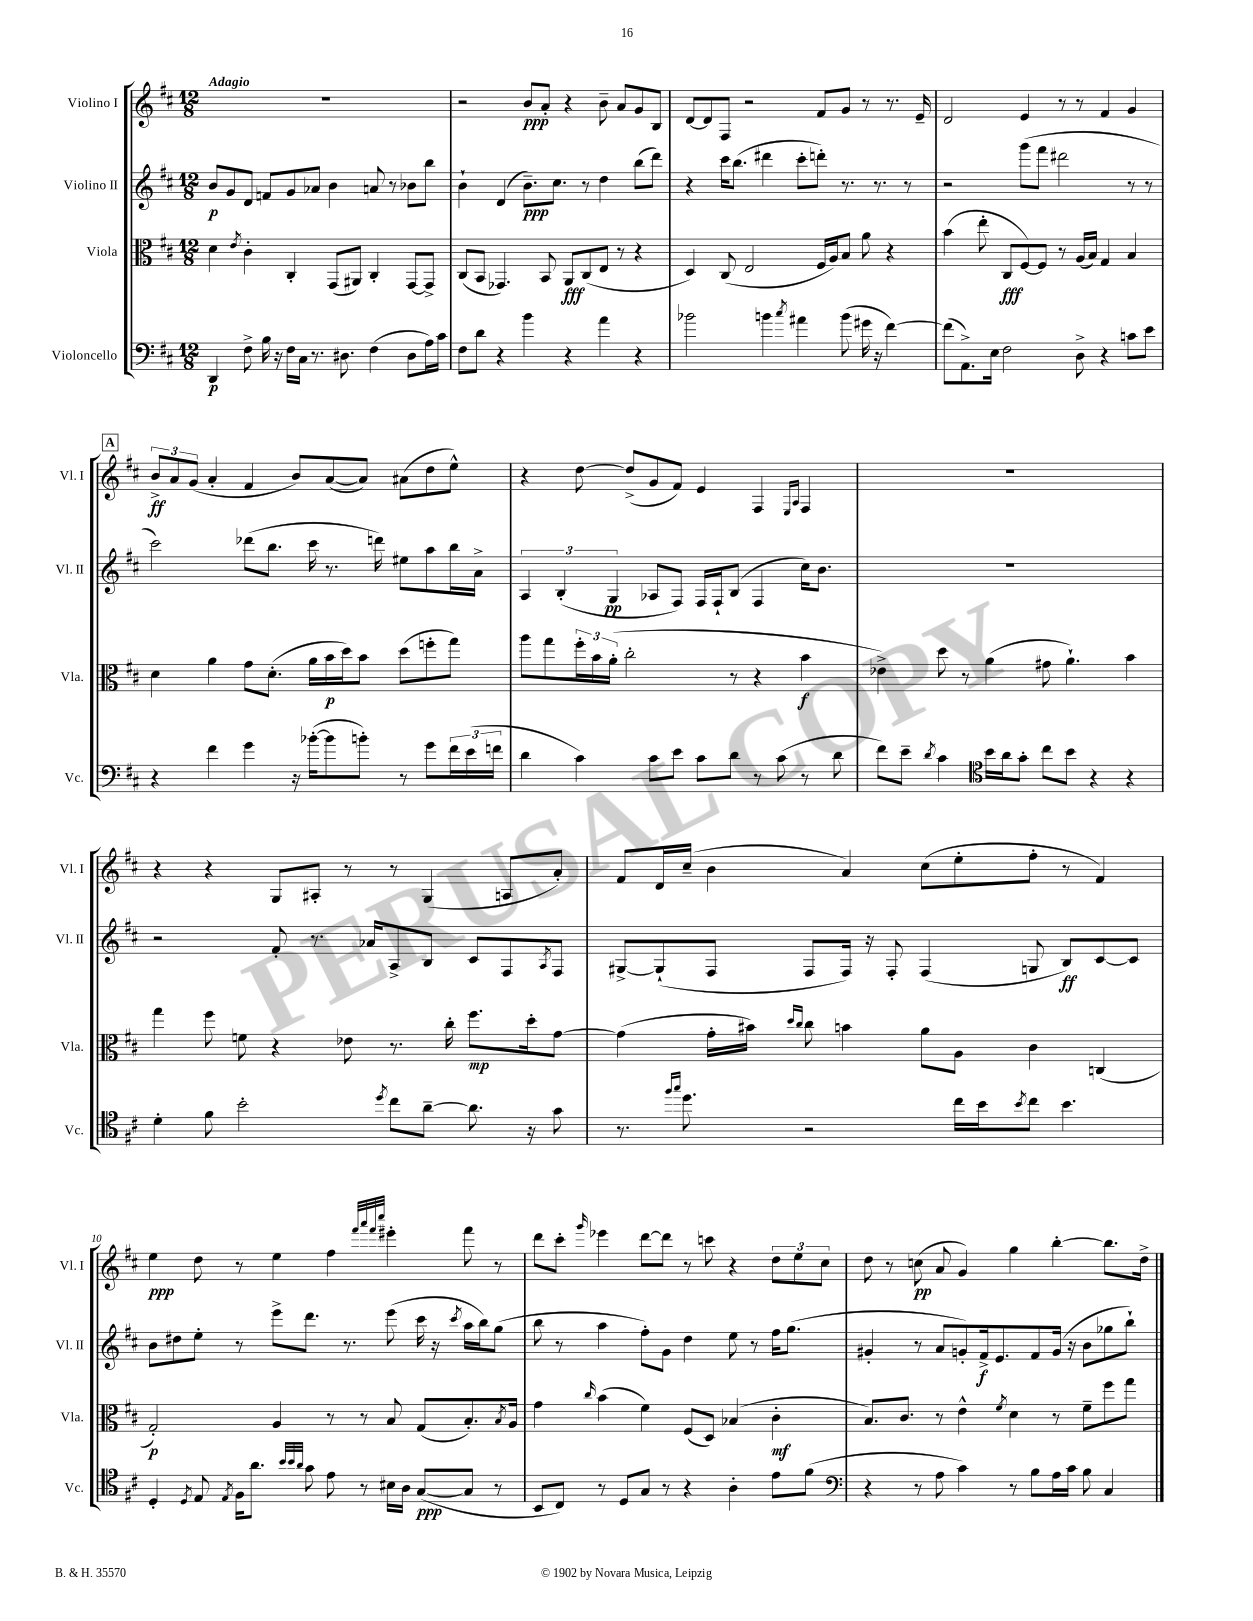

**kern	**kern	**kern	**kern
*staff4	*staff3	*staff2	*staff1
*clefF4	*clefC3	*clefG2	*clefG2
*k[f#c#]	*k[f#c#]	*k[f#c#]	*k[f#c#]
*M12/8	*M12/8	*M12/8	*M12/8
4DD/	4d\	8b/L	1.r
.	.	8g/	.
.	8qe/	.	.
8F#^\	4c#'\	8d/J	.
16B\	.	8f/L	.
16r	.	.	.
16F#\LL	4C#'/	8g/	.
16C#\JJ	.	.	.
8.r	.	8a-/J	.
.	(8GG/L	4b\	.
8.D#\	.	.	.
.	8AA#/J)	.	.
(4F#\	4C#'/	8a/	.
.	.	8r	.
8D#\L	[8GG/L	8b-\L	.
16A\L)	8GG^/]J	8bb\J	.
16c#\JJ	.	.	.
=	=	=	=
8F#\L	(8C#/L	4b`\	2r
8d\J	8BB/J	.	.
4r	4.GG-/)	(4d/	.
4b\	.	8.b~\L)	8b/L
.	8BB/	.	8a'/J
.	.	8.cc#\J	.
4r	8AA/L	.	4r
.	(8C#/	8r	.
4a\	8E/J	4dd\	8b~\
.	8r	.	8a/L
4r	4r	(8bb\L	8g/
.	.	8ddd\J)	8B/J
=	=	=	=
2b-\	4D/)	4r	[8d/L
.	.	.	8d/]
.	(8C#/	16ccc#\LK	8F#/J
.	.	(8.bb\J	.
.	2E/	.	2r
4b\	.	4ddd#\	.
8qcc#/	.	.	.
4a#\	.	8ccc#'\L	.
.	16F#/LL	8ddd'\J)	8f#/L
.	16A/J)	.	.
(8b\	8B/J	8.r	8g/J
16g#\	8a\	.	8r
16r	.	8.r	.
[4f#\)	4r	.	8.r
.	.	8r	.
.	.	.	16e~/
=	=	=	=
(8f#\]L	(4b\	2r	2d/
8.AA^\)	.	.	.
.	8ee'\	.	.
16E\Jk	.	.	.
2F#\	8C#/L	.	.
.	[8F#/)	(8ggg\L	4e/
.	8F#/]J	8fff#\J	.
.	8r	2ddd#\	8r
8D^\	(16A/LL	.	8r
.	16B/JJ)	.	.
4r	4G/	.	4f#/
8c\L	4B/	8r	4g/
8e\J	.	8r	.
=	=	=	=
4r	4d\	2ccc#\)	12b^/L
.	.	.	12a/
.	.	.	(12g/J
4f#\	4a\	.	4a'/
4g\	8g\L	(8ddd-\L	4f#/
.	(8.d'\J	8.bb\J	.
16r	.	.	8b/L)
([16b-'\LK	16a\LL	16ccc#\	.
8b-\]	16b\	8.r	([8a/
.	16dd\J)	.	.
8b'\J)	8b\J	.	8a/]J)
.	.	16ddd\)	.
8r	(8dd\L	8ee#\L	(8a#\L
8g\L	8ff'\	8aa\	8dd\
24f#\L	8gg\J)	16bb\L	8ee^^\J)
(24e\	.	.	.
.	.	16a^\JJ	.
24f\JJ	.	.	.
=	=	=	=
4d\	8aa\L	6A/	4r
.	8gg\	.	.
.	.	(6B'/	.
4c#\)	24ff#'\L	.	[8dd\
.	24b\	.	.
.	(24a'\JJ	6G/	.
.	2cc#'\	.	(8dd^/]L
8c#\L	.	8A-/L	8g/
8e\J	.	8F#/J)	8f#/J)
8c#\L	.	16F#/LL	4e/
.	.	16F#`/J	.
8d\J	8r	(8B/J	.
8r	4r	4F#/	4F#/
(8c#\	.	.	.
.	.	.	16qqE/LL
.	.	.	16qqA/JJ
8r	4b\	16cc#\LK)	4F#/
.	.	8.b\J	.
8d\	.	.	.
=	=	=	=
8f#\L)	4e-^\)	1.r	1.r
8e~\J	.	.	.
8qd/	.	.	.
4c#\	8dd\	.	.
.	8r	.	.
*clefC4	*	*	*
16b\LL	(4a\	.	.
16a\J	.	.	.
8g'\J	.	.	.
8cc#\L	8g#\	.	.
8b\J	4.a`\)	.	.
4r	.	.	.
4r	4b\	.	.
=	=	=	=
4d'\	4gg\	2r	4r
8f#\	8ff#\	.	4r
2b'\	8f\	.	.
.	4r	8f#'/	8G/L
.	.	8.r	8A#'/J
.	8e-\	.	8r
.	.	16a-/LK	.
8qdd/	.	.	.
8cc#\L	8.r	8A^/	8r
[8a~\J	.	8B/J	(4G/
.	16cc#'\	.	.
8.a\]	8.ff#\L	8c#/L	.
.	.	8F#/	8A/L
16r	16dd'\k	.	.
.	.	8qA/	.
8g\	[8g\J	8F#/J	8a'/J)
=	=	=	=
8.r	(4g\]	[8G#^/L	8f#/L
.	.	(8G#`/]	16d/L
16qqff#/LL	.	.	.
16qqgg/JJ	.	.	.
8.dd\	.	.	(16cc#~/JJ
.	16g'\LL	8F#/J	4b\
.	16b#\JJ)	.	.
.	16qqdd/LL	.	.
.	16qqcc#/JJ	.	.
2r	8cc#\	8F#/L	.
.	4b\	16F#/Jk)	4a/)
.	.	16r	.
.	.	8F#'/	.
.	8a\L	(4F#/	(8cc#\L
16cc#\LL	8A\J	.	8ee'\
16b\J	.	.	.
8qb/	.	.	.
8cc#\J	4c#\	8G/	8ff#'\J
4.b\	.	8B/L)	8r
.	(4C/	[8c#/	4f#/)
.	.	8c#/]J	.
=	=	=	=
4D'/	2G'/)	8b\L	4ee\
.	.	8dd#\	.
8qD/	.	.	.
8E/	.	8ee'\J	8dd\
8qE/	.	.	.
16F#\LK	.	8r	8r
8.a\J	.	.	.
.	4A/	8eee^\L	4ee\
32qqb/LLL	.	.	.
32qqb/	.	.	.
32qqa/JJJ	.	.	.
8g\	.	8.ddd\J	.
8e\	8r	.	4ff#\
.	.	8.r	.
8r	8r	.	.
.	.	.	32qqfff#/LLL
.	.	.	32qqaaa/
.	.	.	32qqfff#/
.	.	.	32qqcccc#/JJJ
16B#\LL	8B/	(8eee\	4eee#'\
16A\JJ	.	.	.
([8G/L	(8G/L	16ccc#\	.
.	.	16r	.
.	.	8qccc#/	.
8G/]J	8.B'/)	16aa\LL	8fff#\
.	.	16bb\J)	.
8r	.	(8gg\J	8r
.	8qB/	.	.
.	16A/Jk	.	.
=	=	=	=
8BB/L	4g\	8bb\	8ddd\L
8C#/J)	.	8r	8ccc#'\J
.	16qqcc#/	.	16qqggg/
8r	(4b\	4aa\	4eee-\
8D/L	.	.	.
8G/J	4f#\)	8ff#'\L)	[8ddd\L
8r	.	8g\J	8ddd\]J
4r	(8F#/L	4dd\	8r
.	8D/J)	.	8ccc\
4A'\	(4B-/	8ee\	4r
.	.	8r	.
8e\L	4c#'\	16ff#\LK	12dd\L
.	.	(8.gg\J	.
.	.	.	12ee\
(8f#\J	.	.	.
.	.	.	12cc#\J
=	=	=	=
*clefF4	*	*	*
4r	8.B/L)	4g#'/	8dd\
.	.	.	8r
.	8.c#/J	.	.
8r	.	8r	(8cc\
8A\	8r	8a/L	8a/
4c#\)	4e^^\	8g'/)	4g/)
.	.	16f#^/k	.
.	.	8.e/	.
.	8qf#/	.	.
8r	4d\	.	4gg\
8B\L	.	8f#/	.
16A\L	8r	(16g/Jk	[4bb'\
16c#\JJ	.	16r	.
8B\	8f#~\L	8b\L	.
4C#/	8ff#\	8gg-\	8.bb\]L
.	8gg\J	8bb`\J)	.
.	.	.	16dd^\Jk
==	==	==	==
*-	*-	*-	*-
